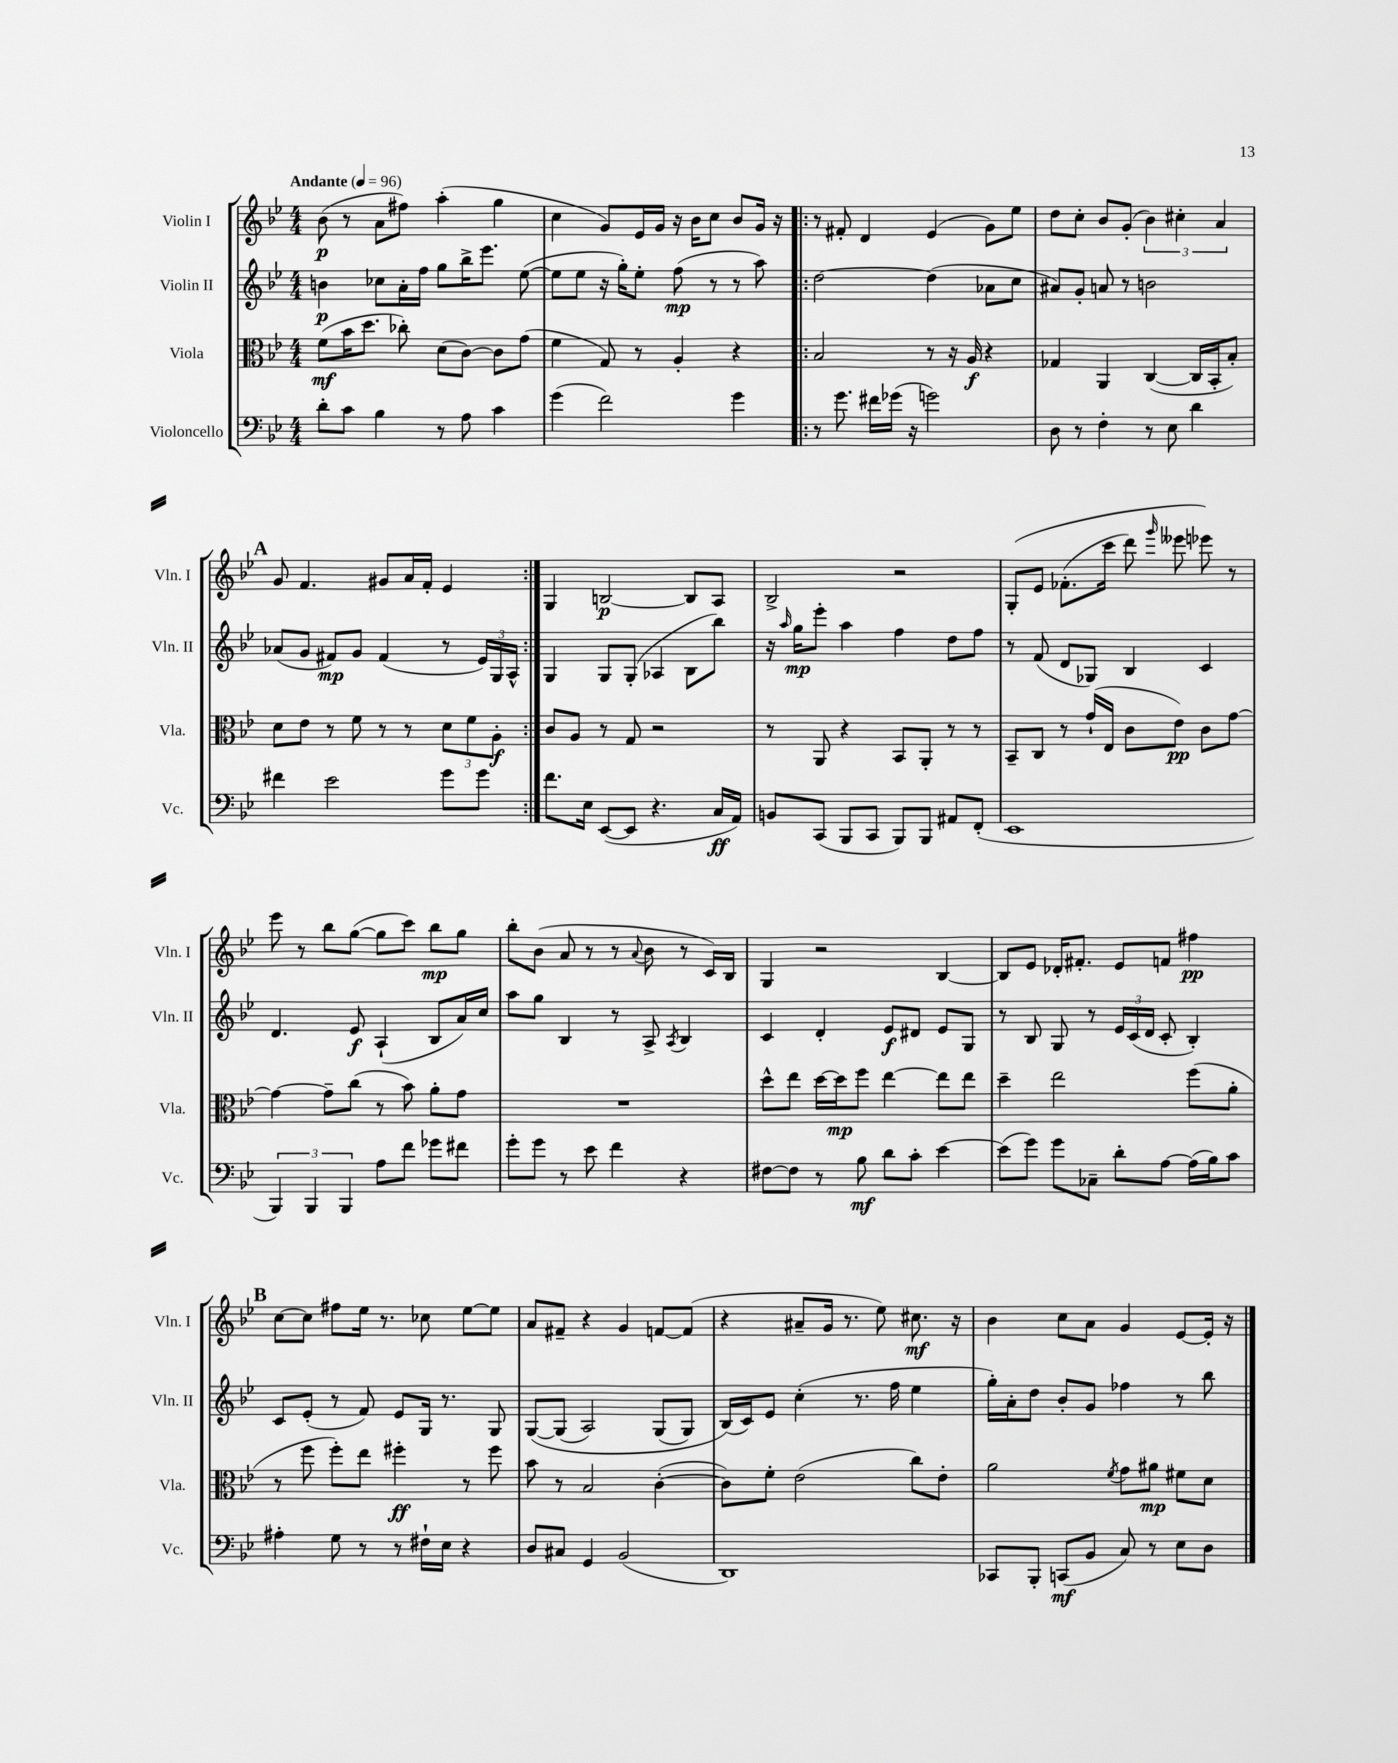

**kern	**dynam	**kern	**dynam	**kern	**dynam	**kern	**dynam
*part4	*part4	*part3	*part3	*part2	*part2	*part1	*part1
*staff4	*staff4	*staff3	*staff3	*staff2	*staff2	*staff1	*staff1
*I"Violoncello	*	*I"Viola	*	*I"Violin II	*	*I"Violin I	*
*I'Vc.	*	*I'Vla.	*	*I'Vln. II	*	*I'Vln. I	*
*clefF4	*	*clefC3	*	*clefG2	*	*clefG2	*
*k[b-e-]	*	*k[b-e-]	*	*k[b-e-]	*	*k[b-e-]	*
*M4/4	*	*M4/4	*	*M4/4	*	*M4/4	*
*MM96	*	*MM96	*	*MM96	*	*MM96	*
=1	=1	=1	=1	=1	=1	=1	=1
!	!	!	!	!	!	!LO:TX:a:B:t=Andante	!
8d'\L	.	(8f\L	mf	4bn\	p	(8b-\	p
8c\J	.	16b-\K	.	.	.	8r	.
.	.	8.dd\J	.	.	.	.	.
4B-\	.	.	.	8cc-X\L	.	8a\L	.
.	.	8cc-X'\)	.	16a'\L	.	8ff#X\J)	.
.	.	.	.	16ff\JJ	.	.	.
8r	.	(8d\L	.	8gg\L	.	(4aa'\	.
8A\	.	[8c\J)	.	16bb-^\K	.	.	.
.	.	.	.	8.eee-\J	.	.	.
4c\	.	8c\L]	.	.	.	4gg\	.
.	.	(8g\J	.	([8ee-\	.	.	.
=2	=2	=2	=2	=2	=2	=2	=2
(4g\	.	4f\	.	8ee-\L]	.	4cc\	.
.	.	.	.	8ee-\J	.	.	.
2f\)	.	8G/)	.	16r	.	8g/L)	.
.	.	.	.	16gg'\KL)	.	.	.
.	.	8r	.	8ee-'\J	.	16e-/L	.
.	.	.	.	.	.	16g/JJ	.
.	.	4A'/	.	(8ff\	mp	16r	.
.	.	.	.	.	.	16b-\KL	.
.	.	.	.	8r	.	8cc\J	.
4g\	.	4r	.	8r	.	8b-/L	.
.	.	.	.	8aa\)	.	16g/Jk	.
.	.	.	.	.	.	16r	.
=3!|:	=3!|:	=3!|:	=3!|:	=3!|:	=3!|:	=3!|:	=3!|:
8r	.	2B-/	.	[2dd\	.	8r	.
8.g\	.	.	.	.	.	8f#X'/	.
.	.	.	.	.	.	4d/	.
16f#X\LL	.	.	.	.	.	.	.
(16g-X\JJ	.	.	.	.	.	.	.
16r	.	.	.	.	.	.	.
2gn\)	.	8r	.	(4dd\]	.	(4e-/	.
.	.	16r	.	.	.	.	.
.	.	16A/	f	.	.	.	.
.	.	4r	.	8a-X\L	.	8g\L)	.
.	.	.	.	8cc\J	.	8ee-\J	.
=4	=4	=4	=4	=4	=4	=4	=4
8D\	.	4G-X/	.	8a#X/L)	.	8dd\L	.
8r	.	.	.	8g'/J	.	8cc'\J	.
4F'\	.	4AA/	.	8an/	.	8b-/L	.
.	.	.	.	8r	.	(8g'/J	.
8r	.	([4C/	.	2bn\	.	6b-\)	.
8E-\	.	.	.	.	.	.	.
.	.	.	.	.	.	6cc#X'\	.
4d\	.	16C/LL]	.	.	.	.	.
.	.	16BB-'/J	.	.	.	.	.
.	.	.	.	.	.	6a/	.
.	.	8B-'/J)	.	.	.	.	.
!!LO:LB:g=z
!!LO:REH:place=s1:t=A
=5	=5	=5	=5	=5	=5	=5	=5
4f#X\	.	8d\L	.	(8a-X/L	.	8g/	.
.	.	8e-\J	.	8g/J	.	4.f/	.
2e-\	.	8r	.	8f#X/L)	mp	.	.
.	.	8f\	.	8g/J	.	.	.
.	.	8r	.	(4f#/	.	8g#X/L	.
.	.	8r	.	.	.	16a/L	.
.	.	.	.	.	.	16f'/JJ	.
8g\L	.	12d\L	.	8r	.	4e-/	.
.	.	12f\	.	.	.	.	.
8g\J	.	.	.	24e-/LL)	.	.	.
.	.	12A'\J	f	24G/	.	.	.
.	.	.	.	24A^^/JJ	.	.	.
=6:|!	=6:|!	=6:|!	=6:|!	=6:|!	=6:|!	=6:|!	=6:|!
8.f\L	.	8c/L	.	4G/	.	4G/	.
.	.	8A/J	.	.	.	.	.
16E-\Jk	.	.	.	.	.	.	.
([8EE-/L	.	8r	.	8G/L	.	[2Bn/	p
8EE-/J]	.	8G/	.	(8G'/J	.	.	.
4.r	.	2r	.	4A-X/	.	.	.
.	.	.	.	8B-\L	.	8B/L]	.
16C/LL	ff	.	.	8bb-\J)	.	8A/J	.
16AA/JJ)	.	.	.	.	.	.	.
=7	=7	=7	=7	=7	=7	=7	=7
8BBn/L	.	8r	.	16r	.	2B-^/	.
.	.	.	.	16qqaa/	.	.	.
.	.	.	.	16gg\KL	mp	.	.
(8CC/J	.	8AA/	.	8eee-'\J	.	.	.
8BBB-/L	.	4r	.	4aa\	.	.	.
8CC/J	.	.	.	.	.	.	.
8BBB-/L)	.	8BB-/L	.	4ff\	.	2r	.
8BBB-/J	.	8AA'/J	.	.	.	.	.
8AA#X/L	.	8r	.	8dd\L	.	.	.
(8FF'/J	.	8r	.	8ff\J	.	.	.
=8	=8	=8	=8	=8	=8	=8	=8
1EE-	.	8BB-~/L	.	8r	.	(8G'/L	.
.	.	8C/J	.	(8f/	.	8e-/J	.
.	.	8r	.	8d/L	.	(8.f-X'\L	.
.	.	(16g`/LL	.	8G-X/J)	.	.	.
.	.	16E-/JJ	.	.	.	16ccc\Jk	.
.	.	8c\L	.	4B-/	.	8ddd\)	.
.	.	.	.	.	.	16qqggg/	.
.	.	8e-\J)	pp	.	.	8eee--X\	.
.	.	8c\L	.	4c/	.	8eee-X\)	.
.	.	[8g\J	.	.	.	8r	.
!!LO:LB:g=z
=9	=9	=9	=9	=9	=9	=9	=9
6BBB-/)	.	4g\_	.	4.d/	.	8eee-\	.
.	.	.	.	.	.	8r	.
6BBB-/	.	.	.	.	.	.	.
.	.	8g~\L]	.	.	.	8bb-\L	.
6BBB-/	.	.	.	.	.	.	.
.	.	(8cc\J	.	8e-/	f	([8gg\J	.
8A\L	.	8r	.	(4A`/	.	8gg\L]	.
8f\J	.	8b-\)	.	.	.	8ccc\J)	.
8g-X\L	.	8a'\L	.	8B-/L	.	8bb-\L	mp
8f#X\J	.	8g\J	.	16a/L)	.	8gg\J	.
.	.	.	.	16cc/JJ	.	.	.
=10	=10	=10	=10	=10	=10	=10	=10
8g'\L	.	1r	.	8aa\L	.	8bb-'\L	.
8g\J	.	.	.	8gg\J	.	(8b-\J	.
8r	.	.	.	4B-/	.	8a/	.
8e-\	.	.	.	.	.	8r	.
4f\	.	.	.	8r	.	8r	.
.	.	.	.	.	.	8qqa/	.
.	.	.	.	8A^/	.	8b-\	.
.	.	.	.	8qA/	.	.	.
4r	.	.	.	4B-/	.	8r	.
.	.	.	.	.	.	16c/LL)	.
.	.	.	.	.	.	16B-/JJ	.
=11	=11	=11	=11	=11	=11	=11	=11
[8F#X\L	.	8dd^^\L	.	4c/	.	4G/	.
8F#\J]	.	8ee-\J	.	.	.	.	.
8r	.	[16dd\LL	.	4d'/	.	2r	.
.	.	16dd\J]	mp	.	.	.	.
8B-\	mf	8ff\J	.	.	.	.	.
8d\L	.	[4ee-\	.	8e-/L	f	.	.
8c'\J	.	.	.	8d#X/J	.	.	.
[4e-\	.	8ee-\L]	.	8e-/L	.	[4B-/	.
.	.	8ee-\J	.	8G/J	.	.	.
=12	=12	=12	=12	=12	=12	=12	=12
(8e-\L]	.	4dd~\	.	8r	.	8B-/L]	.
8g\J)	.	.	.	8B-/	.	8e-/J	.
8g\L	.	2ee-\	.	8G/	.	16d-X'/KL	.
.	.	.	.	.	.	8.f#X'/J	.
8C-X~\J	.	.	.	8r	.	.	.
8d'\L	.	.	.	24e-/LL	.	8e-/L	.
.	.	.	.	(24c/	.	.	.
.	.	.	.	24d/JJ	.	.	.
[8A\J	.	.	.	8c'/	.	8fn/J	.
(16A\LL]	.	(8ff\L	.	4B-'/)	.	4ff#X\	pp
16B-\J)	.	.	.	.	.	.	.
8c\J	.	8a'\J	.	.	.	.	.
!!LO:LB:g=z
!!LO:REH:place=s1:t=B
=13	=13	=13	=13	=13	=13	=13	=13
4A#X'\	.	8r	.	8c/L	.	[8cc\L	.
.	.	8ff\	.	(8e-'/J	.	8cc\J]	.
8G\	.	8ff'\L)	.	8r	.	8ff#X\L	.
8r	.	8ee-\J	.	8f/)	.	16ee-\Jk	.
.	.	.	.	.	.	8.r	.
8r	.	4ff#X'\	ff	8e-/L	.	.	.
16F#X`\LL	.	.	.	16G/Jk	.	8cc-X\	.
16E-\JJ	.	.	.	8.r	.	.	.
4r	.	8r	.	.	.	[8ee-\L	.
.	.	8ff#\	.	8G/	.	8ee-\J]	.
=14	=14	=14	=14	=14	=14	=14	=14
8D/L	.	8b-\	.	([8G/L	.	8a/L	.
8C#X/J	.	8r	.	(8G/J]	.	8f#X~/J	.
4GG/	.	2B-/	.	2A/)	.	4r	.
(2BB-/	.	.	.	.	.	4g/	.
.	.	([4c'\	.	(8G/L	.	[8fn/L	.
.	.	.	.	8G/J)	.	(8f/J]	.
=15	=15	=15	=15	=15	=15	=15	=15
1DD)	.	8c\L])	.	(16B-/LL)	.	4r	.
.	.	.	.	16c/J)	.	.	.
.	.	8f'\J	.	8e-/J	.	.	.
.	.	(2e-\	.	(4cc'\	.	8a#X~/L	.
.	.	.	.	.	.	16g/Jk	.
.	.	.	.	.	.	8.r	.
.	.	.	.	8.r	.	.	.
.	.	.	.	.	.	8ee-\)	.
.	.	.	.	16ff\	.	.	.
.	.	8cc\L)	.	4ee-\	.	8.cc#X\	mf
.	.	8e-'\J	.	.	.	.	.
.	.	.	.	.	.	16r	.
=16	=16	=16	=16	=16	=16	=16	=16
8CC-X/L	.	2a\	.	16gg'\LL)	.	4b-\	.
.	.	.	.	16a'\J	.	.	.
8BBB-'/J	.	.	.	8dd\J	.	.	.
(8CCn/L	mf	.	.	8b-'/L	.	8cc\L	.
8BB-/J	.	.	.	8g/J	.	8a\J	.
.	.	8qf/	.	.	.	.	.
8C/)	.	8g\L	.	4ff-X\	.	4g/	.
8r	.	8a#X\J	mp	.	.	.	.
8E-\L	.	8f#X\L	.	8r	.	[8e-/L	.
8D\J	.	8d\J	.	8bb-\	.	16e-'/Jk]	.
.	.	.	.	.	.	16r	.
==	==	==	==	==	==	==	==
*-	*-	*-	*-	*-	*-	*-	*-
